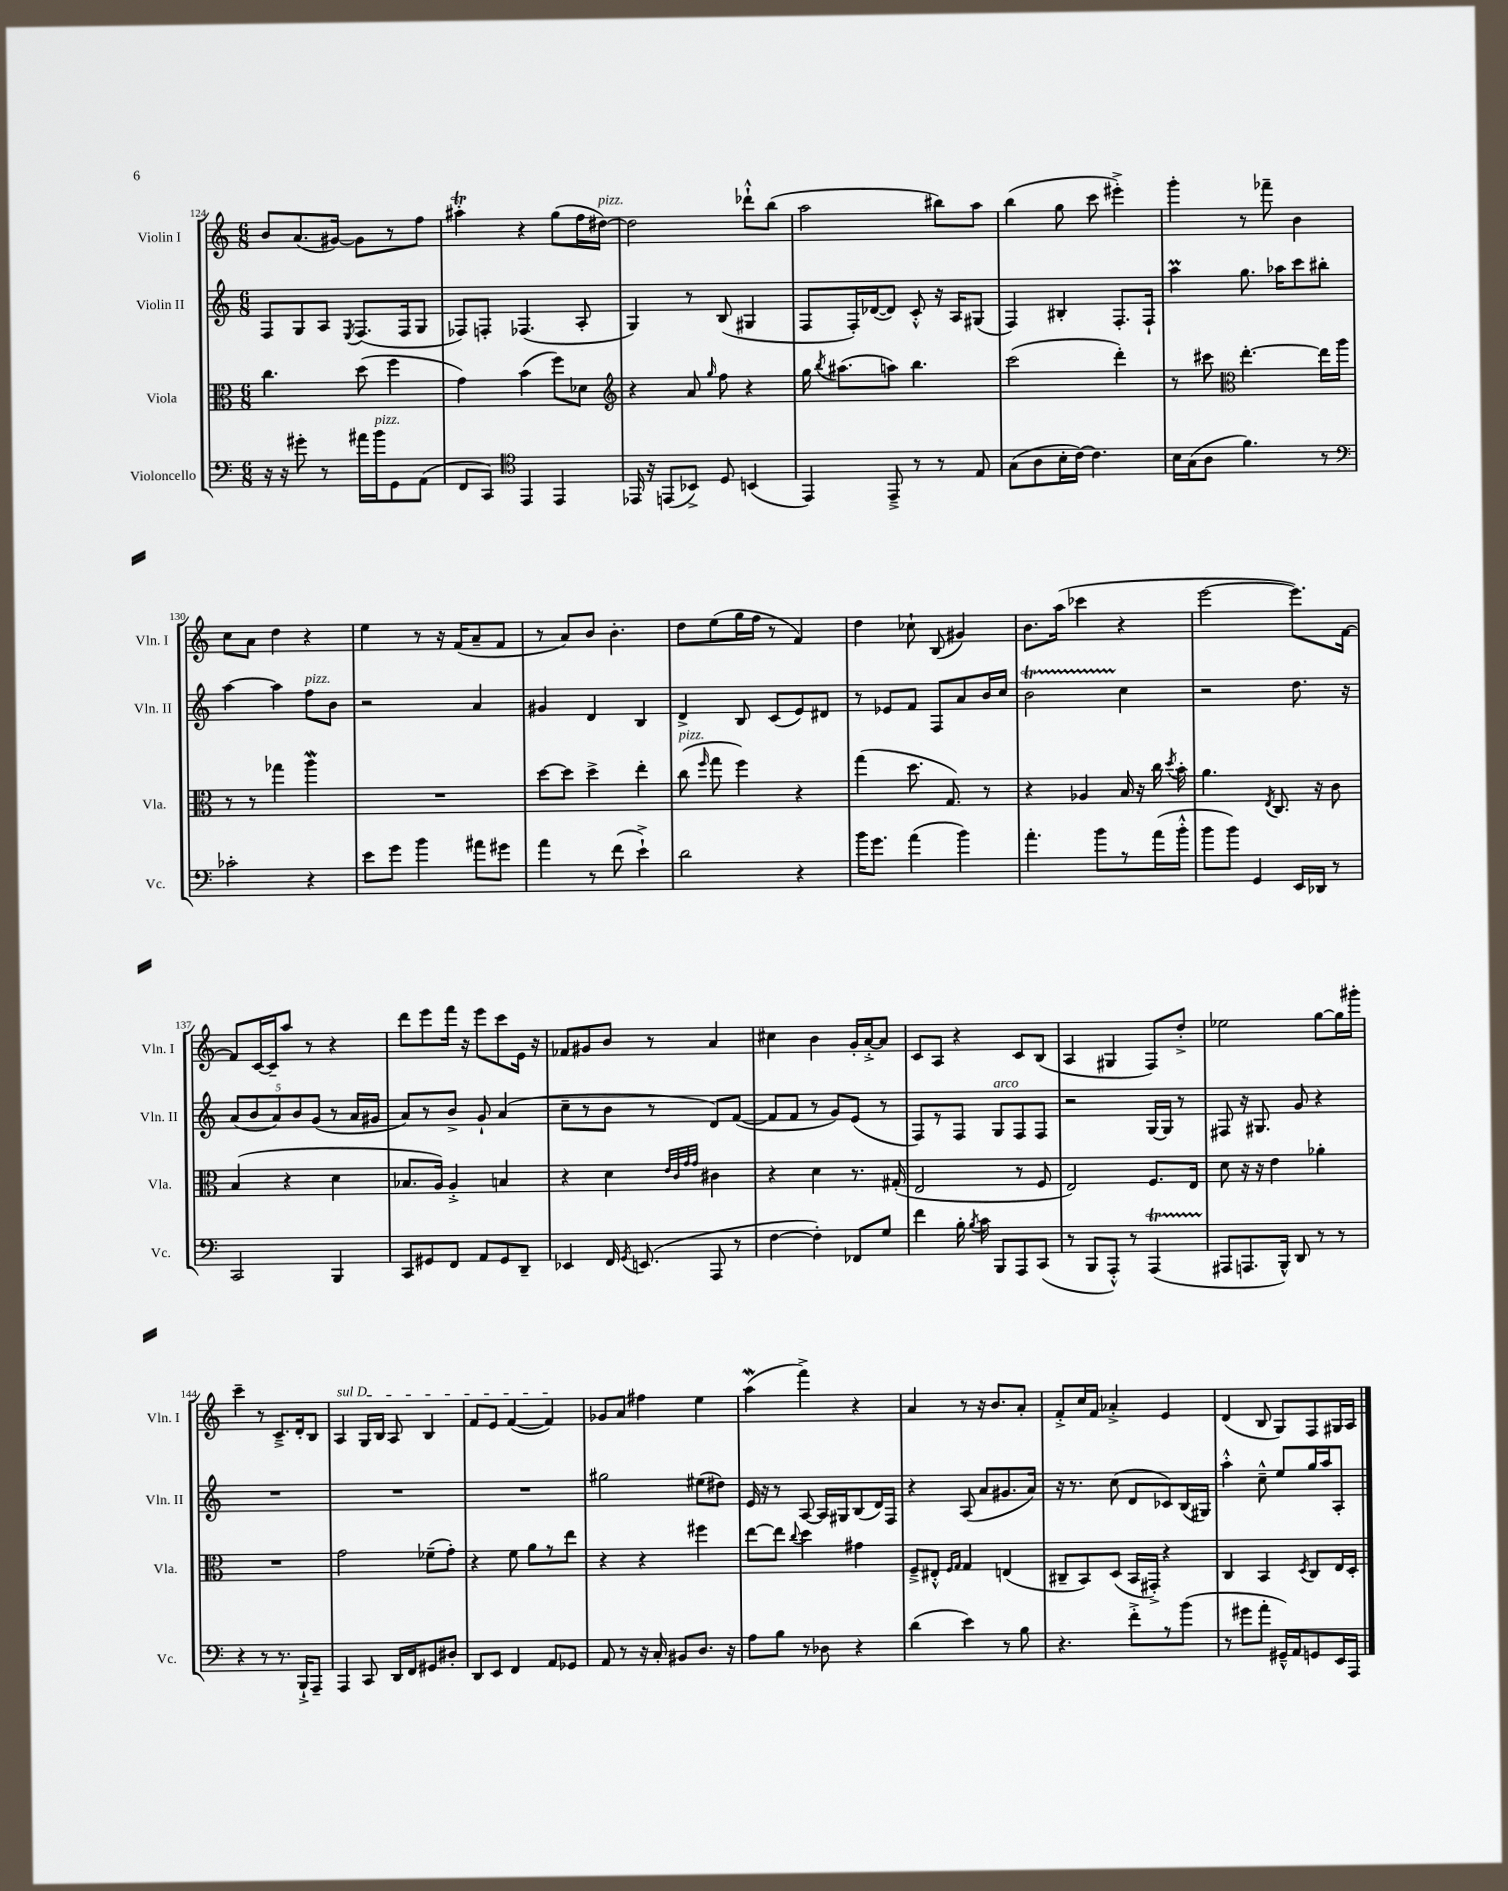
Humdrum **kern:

**kern	**kern	**kern	**kern
*part4	*part3	*part2	*part1
*staff4	*staff3	*staff2	*staff1
*I"Violoncello	*I"Viola	*I"Violin II	*I"Violin I
*I'Vc.	*I'Vla.	*I'Vln. II	*I'Vln. I
*clefF4	*clefC3	*clefG2	*clefG2
*k[]	*k[]	*k[]	*k[]
*M6/8	*M6/8	*M6/8	*M6/8
=124	=124	=124	=124
16r	4.cc\	8F/L	8b/L
16r	.	.	.
8g#X'\	.	8G/	(8.a/
8r	.	8A/J	.
.	.	.	[16g#X/Jk)
.	.	8qE/	.
16a#X\LL	(8dd\	(8.F/L	8g#\L]
!LO:TX:a:i:t=pizz.	!	!	!
16b\J	.	.	.
8GG\	4ff\	.	8r
.	.	16F/k	.
(8AA\J	.	8G/J	8ff\J
=125	=125	=125	=125
8FF/L	4g\)	8F-X/L)	4aa#Xt'\
8CC/J)	.	8Fn'/J	.
*clefC4	*	*	*
4EE/	(4b\	(4.F-X/	4r
4EE/	8ff\L)	.	(8gg\L
.	8d-X\J	8A'/	16ff\L
!	!	!	!LO:TX:a:i:t=pizz.
.	.	.	[16dd#X\JJ)
=126	=126	=126	=126
*	*clefG2	*	*
16EE-X/	4r	4G/)	2dd#\]
16r	.	.	.
(8EEn/L	.	.	.
8BB-X^/J)	8a/	8r	.
.	16qqgg/	.	.
8D/	8ff\	(8B/	.
(4BBn/	4r	4G#X/	8ddd-X`^^\L
.	.	.	(8bb\J
=127	=127	=127	=127
4EE/)	16gg\	8F/L	2aa\
.	8qbb/	.	.
.	(8.aa#X\L	.	.
.	.	16F'/L)	.
.	.	([16d-X/J	.
8EE~^/	8aan\J)	8d-/J])	.
8r	4.bb\	8c'^^/	.
8r	.	16r	8bb#X\L)
.	.	16A/KL	.
8E/	.	(8G#X/J	8aa\J
=128	=128	=128	=128
(8G\L	(2ccc\	4F/)	(4bb\
8A\	.	.	.
16B'\L	.	4B#X'/	8gg\
[16c\JJ)	.	.	.
4.c\]	.	.	8ccc\
.	4ddd'\)	8.F'/L	4eee#X'^\)
.	.	16F`/Jk	.
=129	=129	=129	=129
16B\LL	8r	4aaM\	4ggg'\
(16G\J	.	.	.
8A\J	8ccc#X\	.	.
*	*clefC3	*	*
4.f\)	[4.ee'\	8.gg\	8r
.	.	.	8fff-X~\
.	.	16aa-X\KL	.
.	.	8ccc\	4b\
8r	16ee\LL]	8bb#X'\J	.
.	16aa\JJ	.	.
!!LO:LB:g=z
=130	=130	=130	=130
*clefF4	*	*	*
2c-X'\	8r	[4aa\	8cc\L
.	8r	.	8a\J
.	4gg-X\	4aa\]	4dd\
!	!	!LO:TX:a:i:t=pizz.	!
4r	4aaW\	8ff\L	4r
.	.	8b\J	.
=131	=131	=131	=131
8e\L	2.r	2r	4ee\
8g\J	.	.	.
4b\	.	.	8r
.	.	.	16r
.	.	.	(16f/KL
8a#X\L	.	4a/	8a~/
8g#X\J	.	.	8f/J
=132	=132	=132	=132
4a\	[8dd\L	4g#X/	8r
.	8dd\J]	.	8a/L)
8r	4dd^\	4d/	8b/J
(8f\	.	.	4.b'\
4e`^\)	4ee'\	4B/	.
=133	=133	=133	=133
!	!LO:TX:a:i:t=pizz.	!	!
2d\	(8cc\	4d^/	8dd\L
.	16qqff/	.	.
.	8gg\	.	(8ee\
.	4ff\)	8B/	16gg\L
.	.	.	16ff\JJ
.	.	(8c/L	8r
4r	4r	8e/)	4f/)
.	.	8d#X/J	.
=134	=134	=134	=134
16b\KL	(4gg\	8r	4dd\
8.g\J	.	.	.
.	.	8e-X/L	.
(4a\	8.dd\	8f/J	8cc-X`\
.	.	8F/L	(8B/
.	8.G/)	.	.
4b\)	.	8a/	4g#X/)
.	8r	16b/L	.
.	.	16cc/JJ	.
=135	=135	=135	=135
4.a'\	4r	2bt\	8.b\L
.	.	.	(16aa\Jk
.	4A-X/	.	4ccc-X\
8b\L	.	.	.
8r	16B/	4cc\	4r
.	16r	.	.
(16a\L	16cc\	.	.
.	8qdd/	.	.
16b'^^\JJ	16b'\	.	.
=136	=136	=136	=136
8b\L	4.a\	2r	[2eee\
8b\J)	.	.	.
4GG/	.	.	.
.	8qE/	.	.
.	8.C/	.	.
16EE/LL	.	8.dd\	8.eee\L])
16DD-X/JJ	16r	.	.
8r	8c\	.	.
.	.	16r	[16f\Jk
!!LO:LB:g=z
=137	=137	=137	=137
2CC/	(4B/	(10a/L	8f/L]
.	.	10b/	.
.	.	.	[16c/L
.	.	.	16c~/J]
.	.	10a/)	.
.	4r	.	8aa/J
.	.	10b/	.
.	.	.	8r
.	.	(10g/J	.
4BBB/	4d\	8r	4r
.	.	16a/LL	.
.	.	16g#X/JJ	.
=138	=138	=138	=138
8CC/L	8.B-X/L	8a/L)	8ddd\L
8GG#X/	.	8r	8eee\
.	16A/Jk)	.	.
8FF/J	4A'^/	8b^/J	16fff\Jk
.	.	.	16r
8AA/L	.	8g`/	8eee\L
8GG#/	4Bn/	(4a/	8ccc\
8DD~/J	.	.	16e\Jk
.	.	.	16r
=139	=139	=139	=139
4EE-X/	4r	8cc~\L	8f-X/L
.	.	8r	8g#X/
16FF/	4d\	8b\J	8b/J
8qGG/	.	.	.
(8.EEn/	.	.	.
.	.	8r	8r
.	32qqe/LLL	.	.
.	32qqc/	.	.
.	32qqg/	.	.
.	32qqg/JJJ	.	.
8AAA/	4c#X\	8d/L)	4a/
8r	.	([8f/J	.
=140	=140	=140	=140
[4F\	4r	8f/L]	4cc#X\
.	.	8f/J	.
4F'\])	4d\	8r	4b\
.	.	8g/L)	.
8FF-X/L	8.r	(8e/J	16g'/LL
.	.	.	[16a'^/J
8G/J	.	8r	8a/J]
.	(16G#X'/	.	.
=141	=141	=141	=141
4f\	2E/	8F/L)	8c/L
.	.	8r	8A/J
16B'\	.	8F/J	4r
8qB/	.	.	.
16c\	.	.	.
!	!	!LO:TX:a:i:t=arco	!
8BBB/L	.	8G/L	.
8AAA/	8r	8F/	8c/L
(8CC/J	8F/	8F/J	(8B/J
=142	=142	=142	=142
8r	2E/)	2r	4A/
8BBB/L	.	.	.
8AAA'^^/J)	.	.	4G#X/
8r	.	.	.
(4AAAT/	8.F/L	[16G/LL	8F/L)
.	.	16G/JJ]	.
.	.	8r	8dd'^/J
.	16E/Jk	.	.
=143	=143	=143	=143
8AAA#X/L	8d\	8F#X/	2ee-X\
8.AAAn/	16r	16r	.
.	16r	8.G#X/	.
.	4e\	.	.
16BBB^^/Jk)	.	.	.
8DD/	.	8g/	.
8r	4a-X'\	4r	[8gg\L
8r	.	.	16gg\L]
.	.	.	16ggg#X'\JJ
!!LO:LB:g=z
=144	=144	=144	=144
4r	2.r	2.r	4ccc~\
8r	.	.	8r
8.r	.	.	8.c~^/L
16BBB`^/KL	.	.	16d'/k
8AAA~/J	.	.	8B/J
=145	=145	=145	=145
!	!	!	!LO:TX:a:i:t=sul D
4AAA/	2g\	2.r	4A/
8CC/	.	.	16G/LL
.	.	.	16B/JJ
16DD/LL	.	.	8A/
16FF/J	.	.	.
8GG#X/	(8f-X~\L	.	4B/
8D#X'/J	8g'\J)	.	.
=146	=146	=146	=146
8DD/L	4r	2.r	8f/L
8EE/J	.	.	8e/J
4FF/	8f\	.	([4f/
.	8a\L	.	.
8AA/L	8r	.	4f/])
8GG-X/J	8ee\J	.	.
=147	=147	=147	=147
8AA/	4r	2gg#X\	8g-X/L
8r	.	.	8a/J
16r	4r	.	4ff#X\
16C'/	.	.	.
8BB#X/L	.	.	.
8.D/J	4ff#X\	(8ee#X\L	4ee\
.	.	8dd#X\J)	.
16r	.	.	.
=148	=148	=148	=148
8A\L	[8ee\L	16e/	(4aaW\
.	.	16r	.
8B\J	8ee\J]	8r	.
.	8qqcc/	.	.
8r	4dd\	[8A/	4fff^\)
8D-X\	.	16A/LL]	.
.	.	16G#X/J	.
4r	4g#X\	(8B/	4r
.	.	16d/L)	.
.	.	16F/JJ	.
=149	=149	=149	=149
(4d\	8F~^/L	4r	4a/
.	8E#X'^^/J	.	.
.	16qqF/LL	.	.
.	16qqG/JJ	.	.
4e\)	4G/	(8A/	8r
.	.	8a/L	16r
.	.	.	8.b/L
8r	(4En/	8.g#X/	.
8B\	.	.	8a'/J
.	.	16a/Jk)	.
=150	=150	=150	=150
4.r	8C#X~/L	16r	8f'^/L
.	.	8.r	.
.	8BB/)	.	16cc/L
.	.	.	16f/JJ
.	(8D/J	(8cc\	4a-X'^/
8f'^\L	16BB/LL	8d/L	.
.	16GG#X'^/JJ)	.	.
8r	4r	8c-X/)	4e/
(8b\J	.	(16B/L	.
.	.	16G#X/JJ)	.
=151	=151	=151	=151
8r	4C/	4aa'^^\	(4d/
8g#X\L	.	.	.
8a'\J	4BB/	8cc~^^\	8B/
16GG#X~^^/LL)	.	8ee/L	8G/L)
16AA/J	.	.	.
.	8qD/	.	.
8GGn/	8C/L	16gg/L	8F/
.	.	16aa/J	.
16EE/L	16E/L	8A'/J	16G#X/L
16AAA/JJ	16D'/JJ	.	16A/JJ
==	==	==	==
*-	*-	*-	*-
